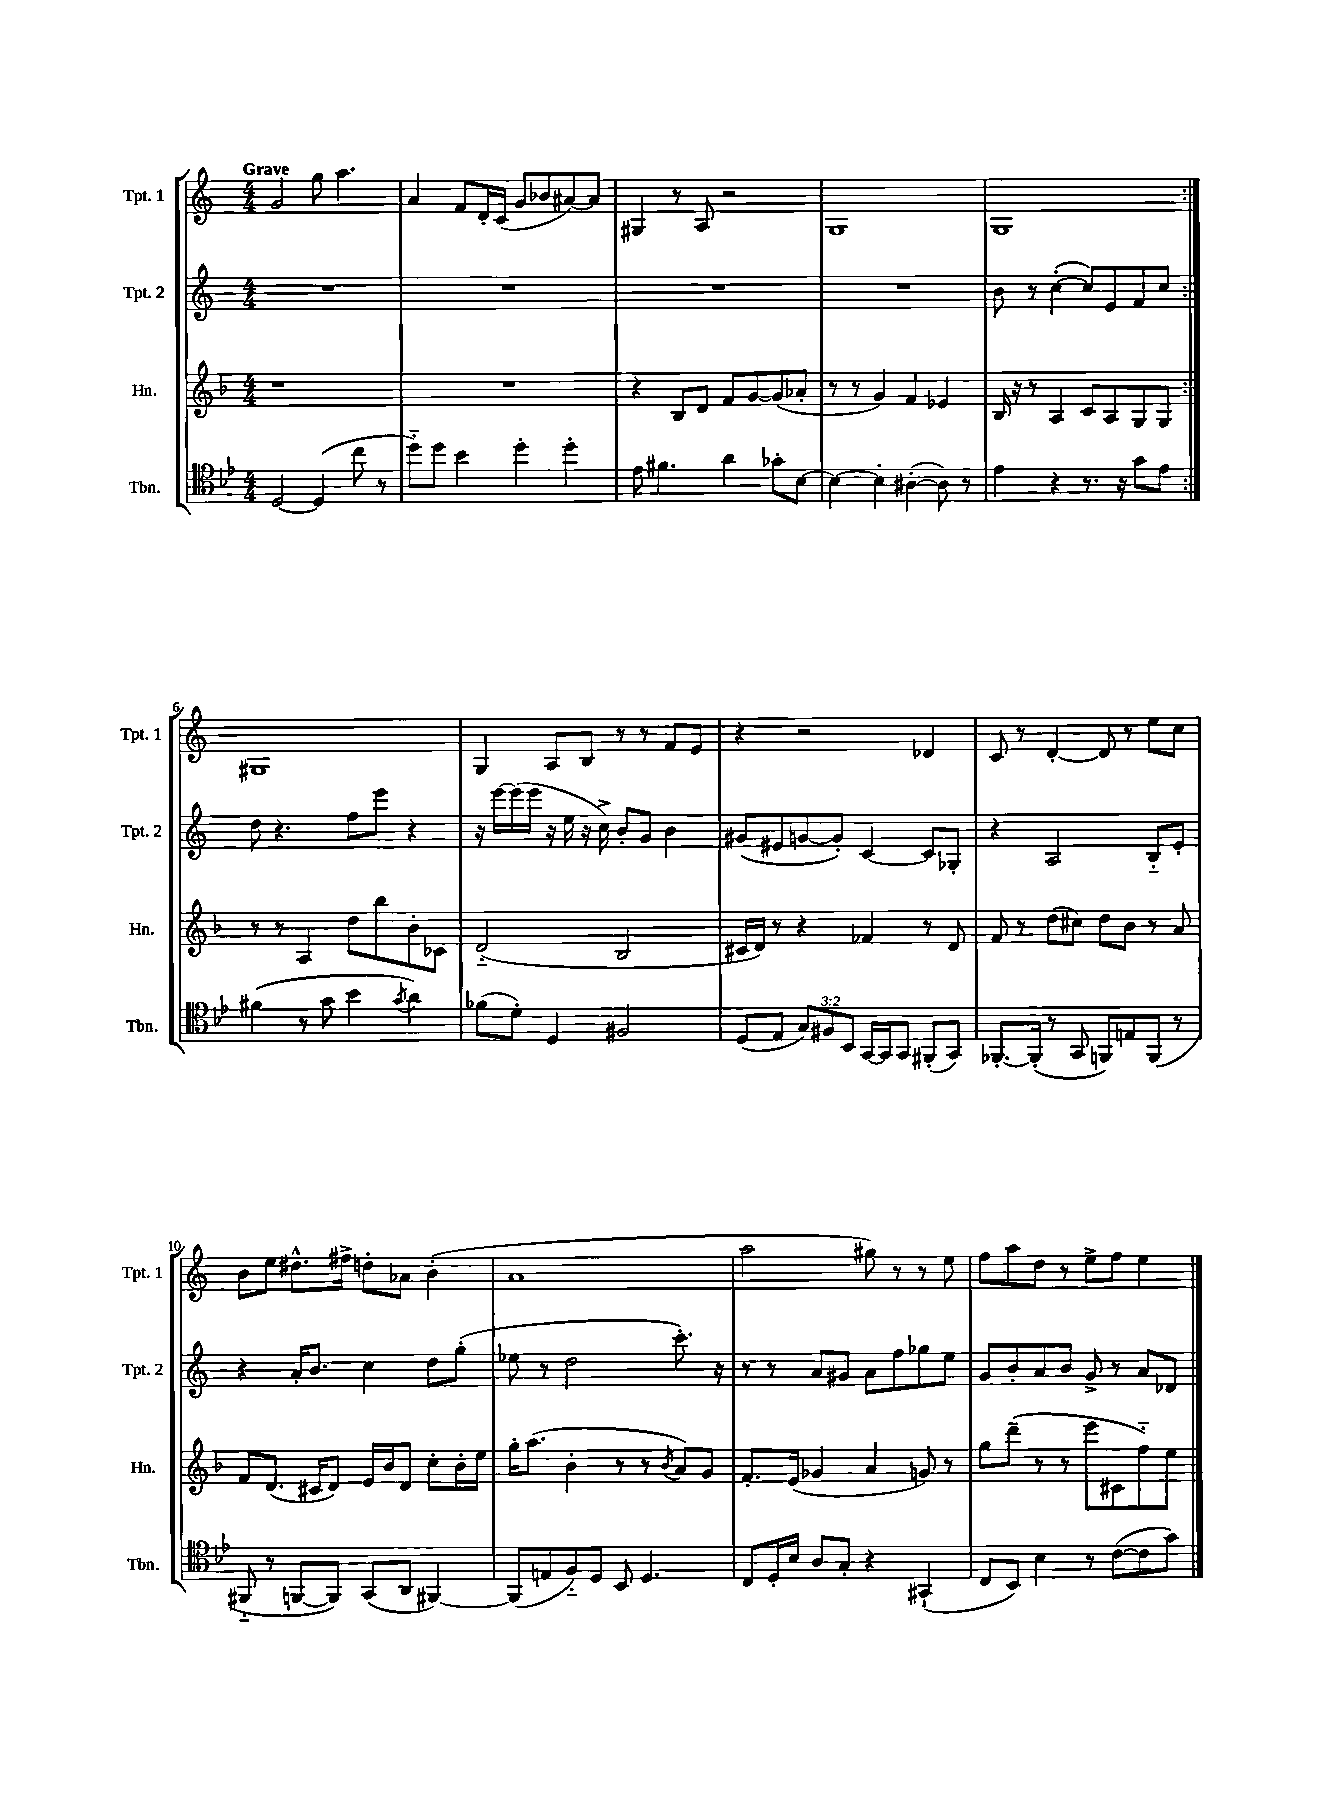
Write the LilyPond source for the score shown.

<<
\new StaffGroup <<
\new Staff = "s0" \with { instrumentName = "Tpt. 1" shortInstrumentName = "Tpt. 1" } {
    \clef treble \key c \major \numericTimeSignature \time 4/4 \tempo "Grave"
    \repeat volta 2 { g'2 g''8 a''4. |
    a'4 f'8 d'16-. c'16( g'8 bes'8 ais'8~) ais'8 |
    gis4 r8 a8 r2 |
    g1 |
    g1 | }
    gis1 |
    g4 a8 b8 r8 r8 f'8 e'8 |
    r4 r2 des'4 |
    c'8 r8 d'4~-. d'8 r8 e''8 c''8 |
    b'8 e''8 dis''8.-^ fis''16-> d''8-. aes'8 b'4-.( |
    a'1 |
    a''2 gis''8) r8 r8 e''8 |
    f''8 a''8 d''8 r8 e''8-> f''8 e''4 \bar "|." |
}
\new Staff = "s1" \with { instrumentName = "Tpt. 2" shortInstrumentName = "Tpt. 2" } {
    \clef treble \key c \major \numericTimeSignature \time 4/4
    \repeat volta 2 { R1 |
    R1 |
    R1 |
    R1 |
    b'8 r8 c''4~-.( c''8) e'8 f'8 c''8 | }
    d''8 r4. f''8 e'''8 r4 |
    r16 e'''16~ e'''16( e'''16 r16 e''16 r16 c''16->) b'8-. g'8 b'4 |
    gis'8( eis'8 g'8~ g'8-.) c'4~ c'8 ges8-. |
    r4 a2 b8-_ e'8-. |
    r4 a'16-. b'8. c''4 d''8 g''8-.( |
    ees''8 r8 d''2 c'''8.-.) r16 |
    r8 r8 a'8 gis'8 a'8 f''8 ges''8 e''8 |
    g'8 b'8-. a'8 b'8 g'8-> r8 a'8 des'8 \bar "|." |
}
\new Staff = "s2" \with { instrumentName = "Hn." shortInstrumentName = "Hn." } {
    \clef treble \key f \major \numericTimeSignature \time 4/4
    \repeat volta 2 { r1 |
    R1 |
    r4 bes8 d'8 f'8 g'8~ g'8( aes'8-. |
    r8 r8 g'4) f'4 ees'4 |
    bes16 r16 r8 a4 c'8 a8 g8 g8 | }
    r8 r8 a4 d''8 bes''8 bes'8-. ces'8 |
    d'2-_( bes2 |
    cis'16 d'16) r8 r4 fes'4 r8 d'8 |
    f'8 r8 d''8( cis''8) d''8 bes'8 r8 a'8 |
    f'8 d'8.( cis'16 d'8) e'16 bes'16 d'8 c''8-. bes'16-. e''16 |
    g''16-. a''8.( bes'4-. r8 r8 \acciaccatura { bes'8 } a'8) g'8 |
    f'8.-. e'16( ges'4 a'4 g'8) r8 |
    g''8 d'''8--( r8 r8 e'''8 cis'8 f''8-_) e''8 \bar "|." |
}
\new Staff = "s3" \with { instrumentName = "Tbn." shortInstrumentName = "Tbn." } {
    \clef tenor \key bes \major \numericTimeSignature \time 4/4 \override Staff.TupletNumber.text = #tuplet-number::calc-fraction-text
    \repeat volta 2 { d2~ d4( c''8 r8 |
    d''8-_) d''8 bes'4 d''4-. d''4-. |
    ees'8 fis'4. a'4 ges'8-. bes8~ |
    bes4~ bes4-. ais4~-.( ais8) r8 |
    ees'4 r4 r8. r16 g'8 ees'8 | }
    fis'4( r8 g'8 bes'4 \acciaccatura { g'8 } a'4) |
    fes'8( d'8-.) d4 fis2 |
    d8( ees8 \tuplet 3/2 { g8) fis8 bes,8 } g,16~ g,16 g,8 fis,8-.( g,8) |
    fes,8.~-. fes,16-.( r8 g,8 f,8) e8 f,8( r8 |
    fis,8-_ r8 f,8~ f,8) g,8( a,8 fis,4~) |
    fis,8( e8 f8-_) d8 bes,8 d4. |
    c8 d16-. bes16 a8 g8-. r4 gis,4-!( |
    c8 bes,8) bes4 r8 c'8~( c'8 g'8) \bar "|." |
}
>>
>>
